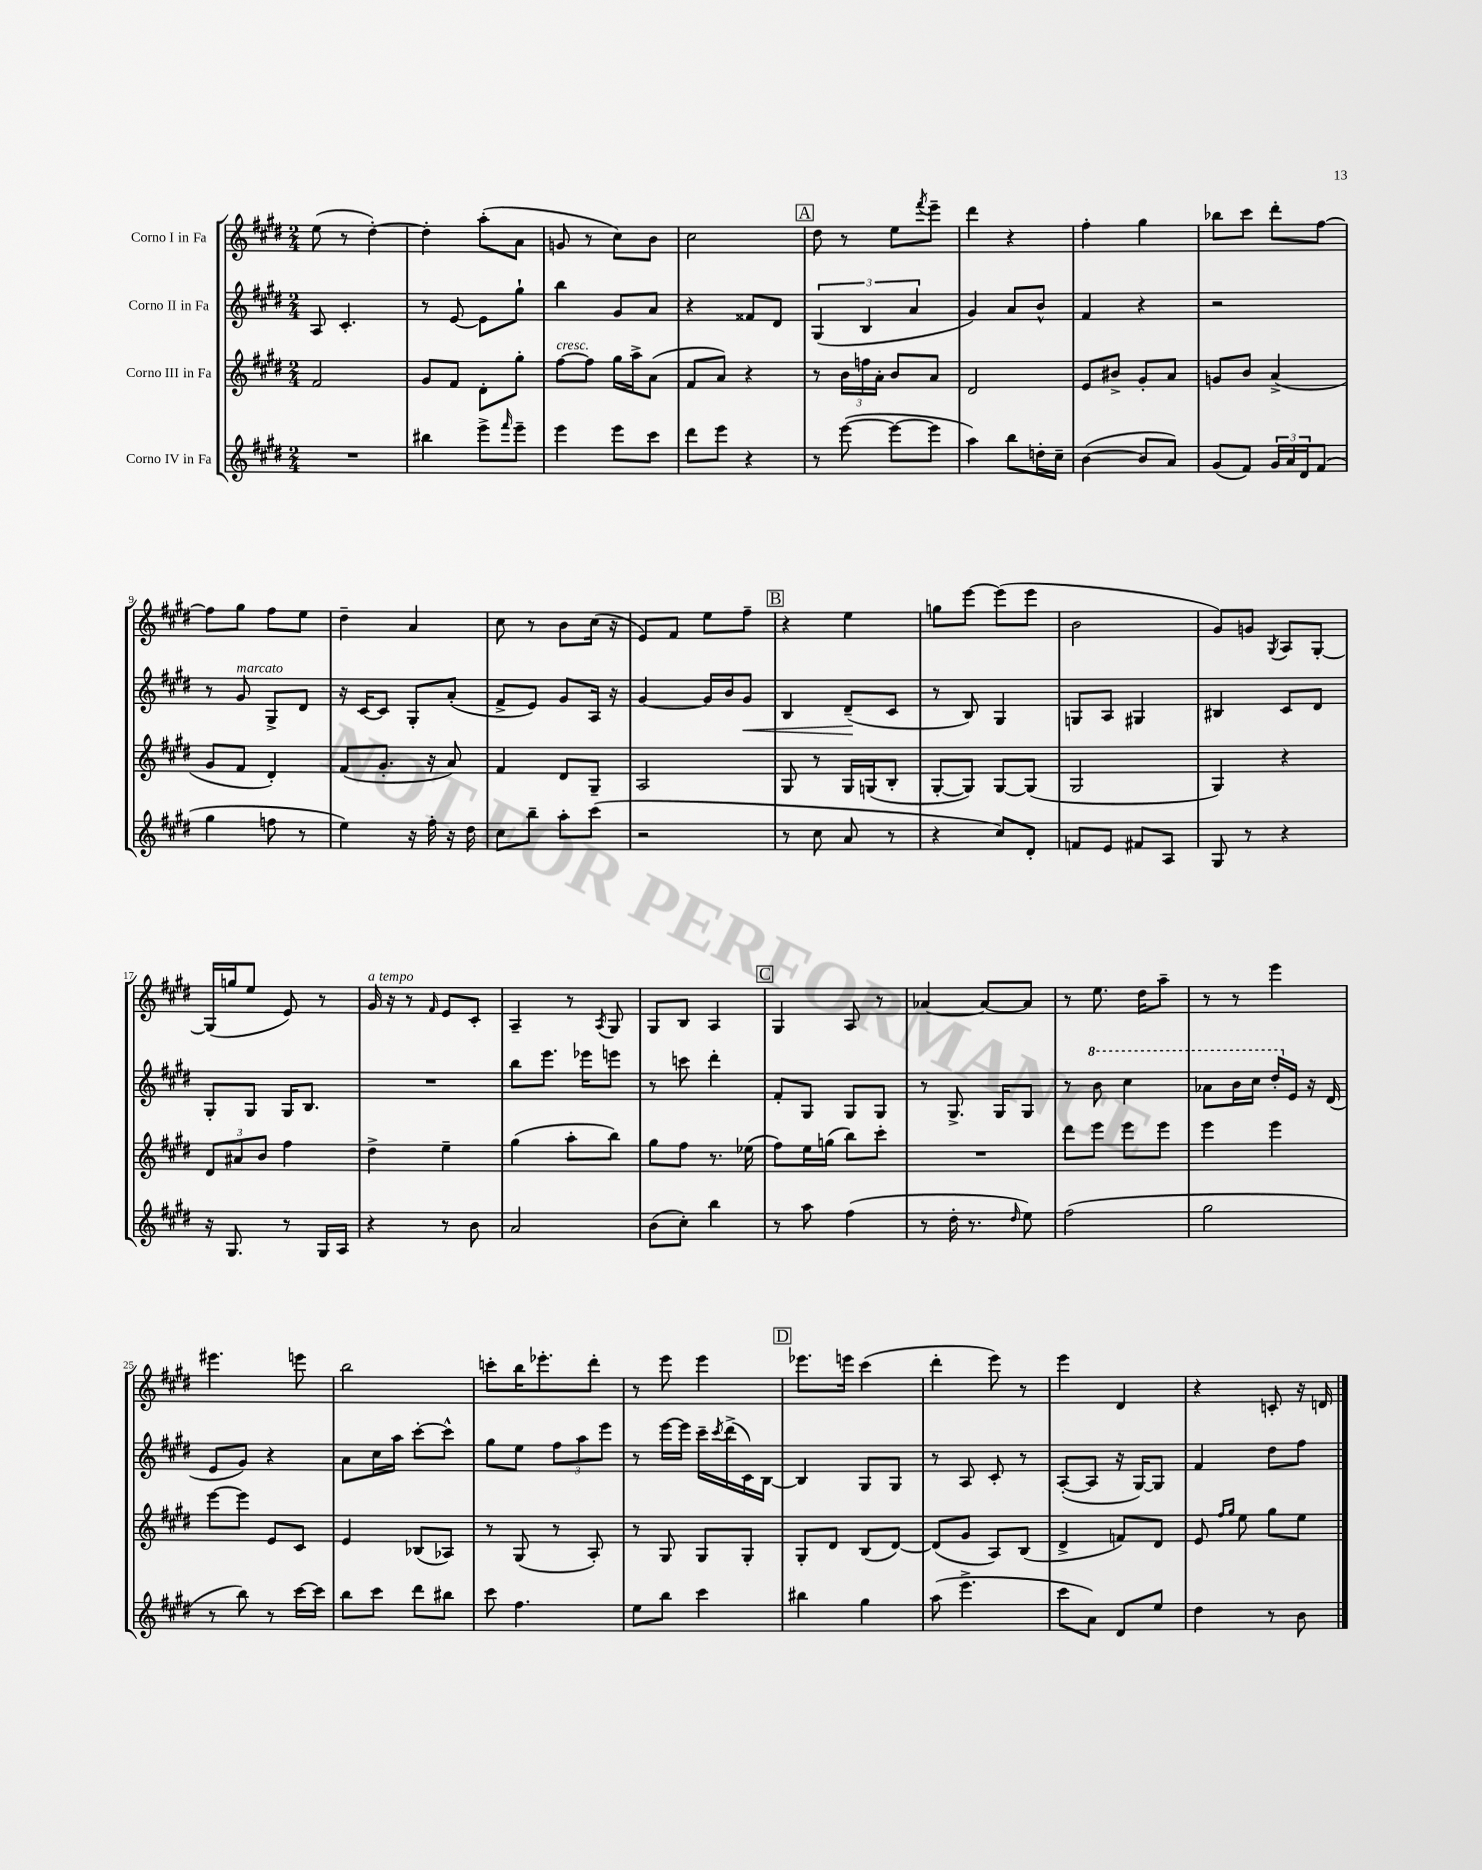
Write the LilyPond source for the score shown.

<<
\new StaffGroup <<
\new Staff = "s0" \with { instrumentName = "Corno I in Fa" } {
    \clef treble \key e \major \numericTimeSignature \time 2/4
    e''8( r8 dis''4~-.) |
    dis''4-. a''8-.( a'8 |
    g'8 r8 cis''8) b'8 |
    cis''2 |
    \mark \markup { \box "A" } dis''8 r8 e''8 \acciaccatura { fis'''8 } e'''8-- |
    dis'''4 r4 |
    fis''4-. gis''4 |
    bes''8 cis'''8 dis'''8-. fis''8~ |
    fis''8 gis''8 fis''8 e''8 |
    dis''4-- a'4 |
    cis''8 r8 b'8 cis''16( r16 |
    e'8) fis'8 e''8 fis''8-- |
    \mark \markup { \box "B" } r4 e''4 |
    g''8 e'''8~ e'''8( e'''8 |
    b'2 |
    gis'8) g'8 \acciaccatura { gis8 } a8 gis8~-. |
    gis16( g''16 e''8 e'8) r8 |
    gis'16^\markup { \italic "a tempo" } r16 r8 \grace { fis'16 } e'8 cis'8-. |
    a4-- r8 \acciaccatura { a8 } gis8 |
    gis8 b8 a4 |
    \mark \markup { \box "C" } gis4 a8 r8 |
    aes'4~ aes'8~ aes'8 |
    r8 e''8. dis''16 a''8-- |
    r8 r8 e'''4 |
    eis'''4. e'''8 |
    b''2 |
    c'''8-. b''16 ees'''8.-. dis'''8-. |
    r8 e'''8 e'''4 |
    \mark \markup { \box "D" } ees'''8. e'''16 cis'''4( |
    dis'''4-. e'''8) r8 |
    e'''4 dis'4 |
    r4 c'8-. r16 d'16 \bar "|." |
}
\new Staff = "s1" \with { instrumentName = "Corno II in Fa" } {
    \clef treble \key e \major \numericTimeSignature \time 2/4
    a8 cis'4.-. |
    r8 e'8~ e'8 gis''8-! |
    b''4 gis'8 a'8 |
    r4 fisis'8 dis'8 |
    \mark \markup { \box "A" } \tuplet 3/2 { gis4( b4 a'4 } |
    gis'4) a'8 b'8-^ |
    fis'4 r4 |
    r2 |
    r8 gis'8^\markup { \italic "marcato" } gis8-> dis'8 |
    r16 cis'16~ cis'8 gis8-. a'8-.( |
    fis'8-> e'8) gis'8 a16 r16 |
    gis'4~ gis'16 b'16 gis'8\< |
    \mark \markup { \box "B" } b4 dis'8--\!( cis'8 |
    r8 b8) gis4 |
    g8 a8 gis4 |
    bis4 cis'8 dis'8 |
    gis8-. gis8 gis16 b8. |
    R2 |
    b''8 e'''8. ees'''16 e'''8 |
    r8 c'''8 dis'''4-. |
    \mark \markup { \box "C" } fis'8-. gis8 gis8 gis8 |
    r8 gis8.-> gis16 gis8 |
    r8 \ottava #1 b''8 cis'''4 |
    aes''8 b''16 cis'''16 dis'''16-. \ottava #0 e'16 r16 dis'16( |
    e'8 gis'8) r4 |
    a'8 cis''16 a''16 cis'''8~-. cis'''8-^ |
    gis''8 e''8 \tuplet 3/2 { fis''8 a''8 e'''8 } |
    r8 e'''16~ e'''16 cis'''16-- \acciaccatura { cis'''8 } dis'''16->( cis'16) b16~ |
    \mark \markup { \box "D" } b4 gis8 gis8 |
    r8 a8 cis'8-. r8 |
    a8~-.( a8 r16 gis16~) gis8 |
    fis'4 dis''8 fis''8 \bar "|." |
}
\new Staff = "s2" \with { instrumentName = "Corno III in Fa" } {
    \clef treble \key e \major \numericTimeSignature \time 2/4
    fis'2 |
    gis'8 fis'8 dis'8-. gis''8-. |
    fis''8~^\markup { \italic "cresc." } fis''8 gis''16 a''16-> a'8( |
    fis'8 a'8) r4 |
    \mark \markup { \box "A" } r8 \tuplet 3/2 { b'16 f''16 a'16-. } b'8 a'8 |
    dis'2 |
    e'8 bis'8-> gis'8-. a'8 |
    g'8 b'8 a'4->( |
    gis'8 fis'8 dis'4-.) |
    fis'8( gis'8.-. r16 a'8) |
    fis'4 dis'8 gis8-- |
    a2 |
    \mark \markup { \box "B" } gis8 r8 gis16 g16( b8-. |
    gis8~-. gis8) gis8~ gis8( |
    gis2 |
    gis4) r4 |
    \tuplet 3/2 { dis'8 ais'8 b'8 } fis''4 |
    dis''4-> e''4-- |
    gis''4( a''8-. b''8) |
    gis''8 fis''8 r8. ees''16( |
    \mark \markup { \box "C" } fis''8) e''16 g''16( b''8) cis'''8-. |
    R2 |
    dis'''8 e'''8 e'''8 e'''8 |
    e'''4 e'''4 |
    e'''8~ e'''8 e'8 cis'8 |
    e'4 bes8( aes8) |
    r8 gis8( r8 a8-.) |
    r8 gis8 gis8 gis8-. |
    \mark \markup { \box "D" } gis8-. dis'8 b8( dis'8~) |
    dis'8( gis'8 a8) b8( |
    dis'4-> f'8) dis'8 |
    e'8 \grace { fis''16 gis''16 } e''8 gis''8 e''8 \bar "|." |
}
\new Staff = "s3" \with { instrumentName = "Corno IV in Fa" } {
    \clef treble \key e \major \numericTimeSignature \time 2/4
    R2 |
    bis''4 e'''8-> \grace { fis'''16 } e'''8-- |
    e'''4 e'''8 cis'''8 |
    dis'''8 e'''8 r4 |
    \mark \markup { \box "A" } r8 e'''8~( e'''8~ e'''8 |
    a''4) b''8 d''16-. cis''16-- |
    b'4~( b'8 a'8) |
    gis'8( fis'8) \tuplet 3/2 { gis'16 a'16 dis'16 } fis'8( |
    gis''4 f''8 r8 |
    e''4) r16 fis''16-. r16 dis''16 |
    cis''8 b''8-- a''8-. cis'''8( |
    r2 |
    \mark \markup { \box "B" } r8 cis''8 a'8 r8 |
    r4 cis''8) dis'8-. |
    f'8 e'8 fis'8 a8 |
    gis8 r8 r4 |
    r16 gis8. r8 gis16 a16 |
    r4 r8 b'8 |
    a'2 |
    b'8( cis''8-.) b''4 |
    \mark \markup { \box "C" } r8 a''8 fis''4( |
    r8 dis''16-. r8. \grace { dis''16 } e''8) |
    fis''2( |
    gis''2 |
    r8 b''8) r8 cis'''16~ cis'''16 |
    b''8 cis'''8 dis'''8 bis''8 |
    cis'''8 fis''4. |
    e''8 b''8 cis'''4 |
    \mark \markup { \box "D" } bis''4 gis''4 |
    a''8( e'''4.-> |
    cis'''8 a'8) dis'8 e''8 |
    dis''4 r8 b'8 \bar "|." |
}
>>
>>
